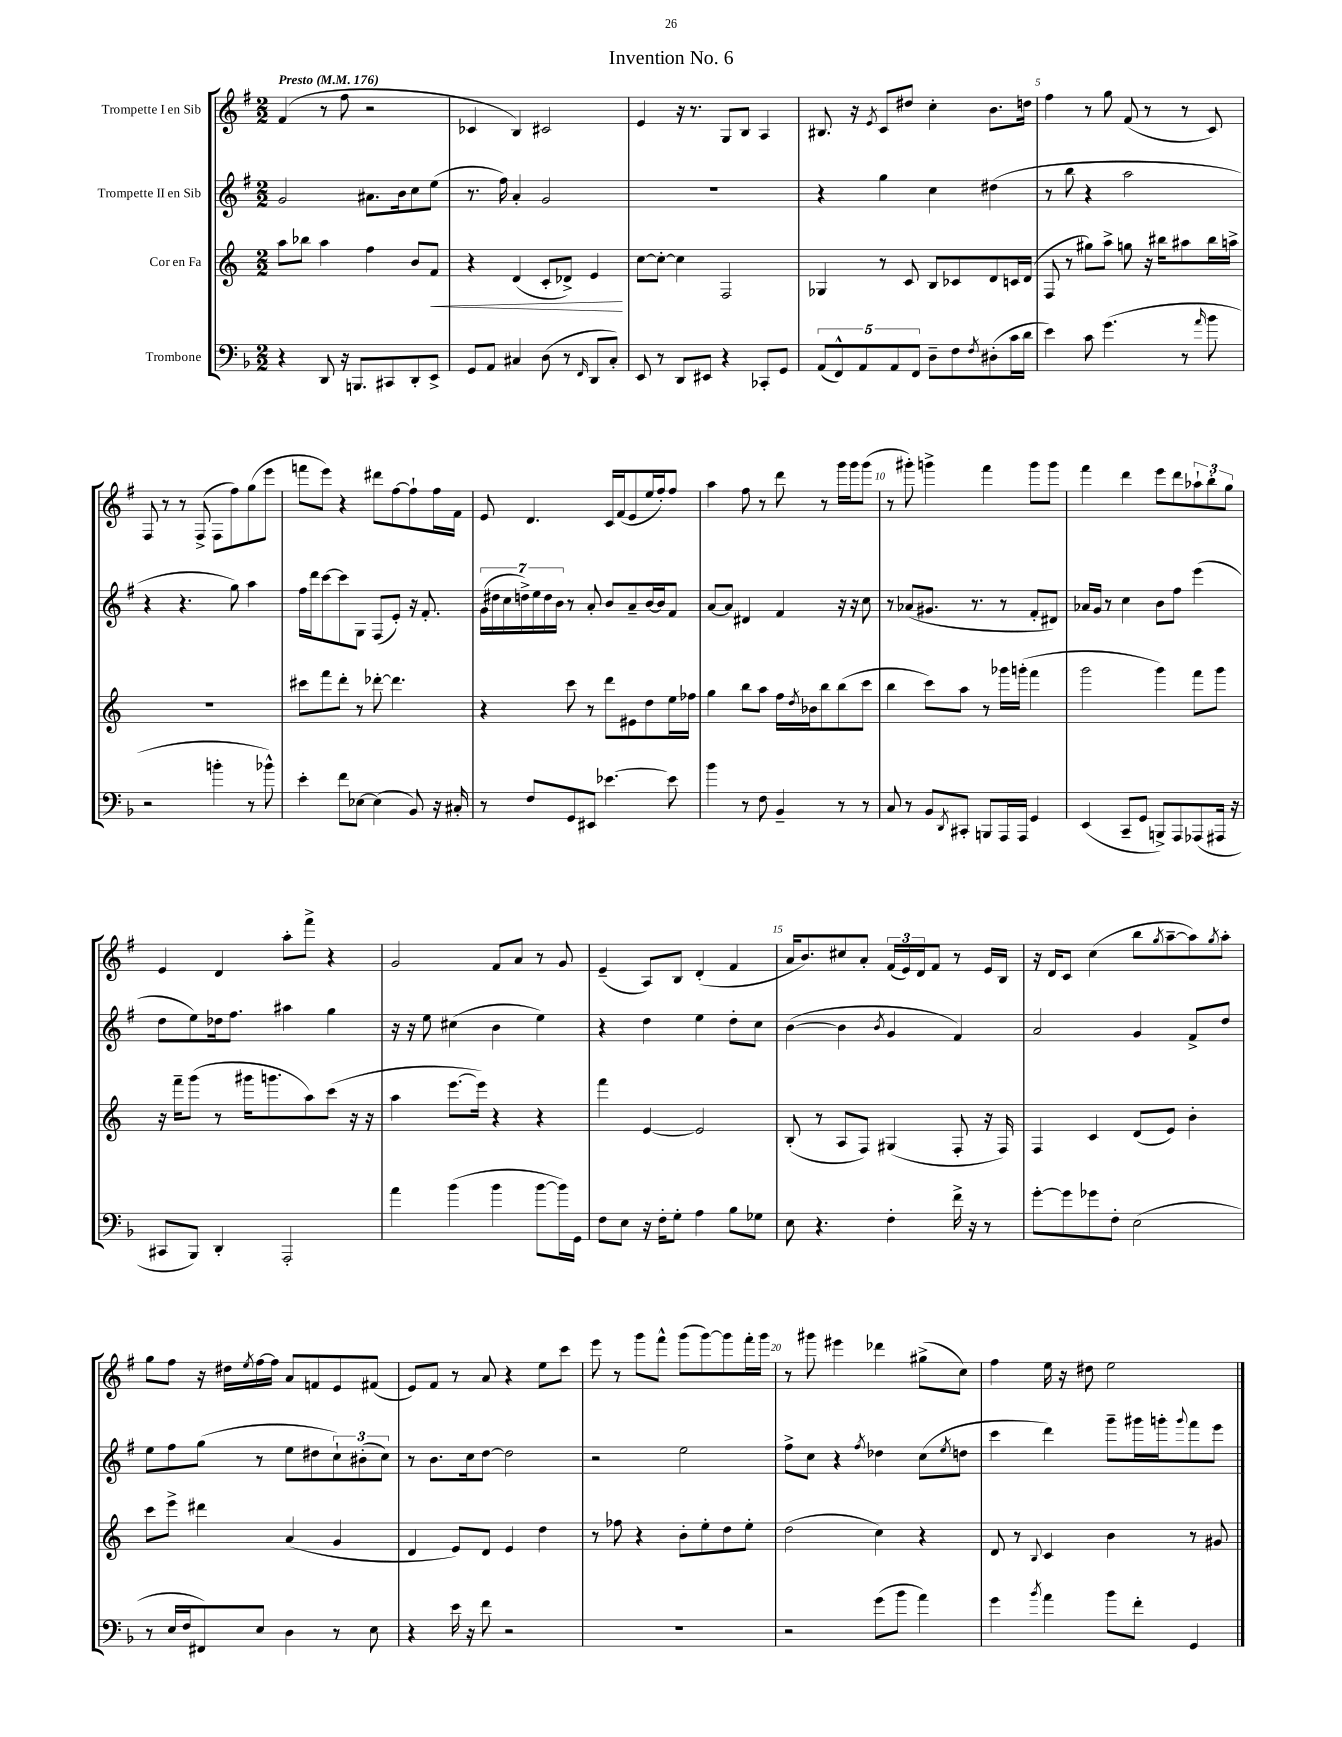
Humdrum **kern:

**kern	**kern	**kern	**kern
*staff4	*staff3	*staff2	*staff1
*clefF4	*clefG2	*clefG2	*clefG2
*k[b-]	*k[]	*k[f#]	*k[f#]
*M2/2	*M2/2	*M2/2	*M2/2
*MM176	*MM176	*MM176	*MM176
4r	8aa	2g	(4f#
.	8bb-	.	.
8DD	4aa	.	8r
16r	.	.	8ff#
8.BBB	.	.	.
.	4ff	8.a#	2r
8CC#	.	.	.
.	.	16b	.
8DD'	8b	8cc	.
8EE^	8f	(8ee	.
=	=	=	=
8GG	4r	8.r	4c-
8AA	.	.	.
.	.	16ff#)	.
4C#	(4d	4a'	4B)
(8D	8c'	2g	2c#
8r	8d-^)	.	.
16qqFF	.	.	.
8DD	4e	.	.
8C#')	.	.	.
=	=	=	=
8EE	[8cc	1r	4e
8r	8cc'_	.	.
8DD	4cc]	.	16r
.	.	.	8.r
8EE#	.	.	.
4r	2F	.	8G
.	.	.	8B
8CC-'	.	.	4A
8GG	.	.	.
=	=	=	=
(10AA	4G-	4r	8.B#
10FF^^)	.	.	.
.	.	.	16r
10AA	.	.	.
.	.	.	8qe
.	8r	4gg	8c
10AA	.	.	.
.	8c	.	8dd#
10FF	.	.	.
8D~	8B	4cc	4cc'
8F	8c-	.	.
8qF	.	.	.
(8D#'	8d	(4dd#	8.b
16c	16c	.	.
16d	(16d	.	16dd
=	=	=	=
4e)	8F	8r	4ff#
.	8r	8bb	.
8c	8gg#)	4r	8r
(4.g	8aa^	.	8gg
.	8gg	2aa	(8f#
.	16r	.	8r
.	16bb#	.	.
8r	8aa#	.	8r
16qqa	.	.	.
8b-	16bb#	.	8c)
.	16aa^	.	.
=	=	=	=
2r	1r	4r	8F#
.	.	.	8r
.	.	4.r	8r
.	.	.	(8F#^
4b'	.	.	8F#
.	.	8gg)	8ff#)
8r	.	4aa	(8gg
8b-^^)	.	.	8eee
=	=	=	=
4e'	8ccc#	16ff#	8fff
.	.	16ddd	.
.	8fff	[8ccc	8eee)
8f	8ddd'	8ccc]	4r
[8E-	8r	8G	.
(4E-]	[8ddd-'	(8F#	8ddd#
.	4.ddd-]	8e')	[8ff#
8BB-)	.	16r	8ff#`]
.	.	8.f#'	.
16r	.	.	16ff#
16C#'	.	.	16f#
=	=	=	=
8r	4r	(28g	8e
.	.	28dd#	.
.	.	28cc	.
.	.	28dd^)	.
8F	.	.	4.d
.	.	28ee	.
.	.	28dd	.
.	.	28b	.
8GG	8ccc	8r	.
8EE#	8r	8a'	.
[4.e-	8ddd	8b	16c
.	.	.	(16f#
.	8e#	8a~	8e
.	8dd	[16b	16ee
.	.	16b]	16ff#')
8e-]	16ee	8f#	8ff#
.	16ff-	.	.
=	=	=	=
4b-	4gg	[8a	4aa
.	.	8a]	.
8r	8bb	4d#	8ff#
8F	8aa	.	8r
4BB-~	16ff	4f#	8ddd
.	8qdd	.	.
.	16b-	.	.
.	8bb	.	8r
8r	(8bb	16r	16ggg
.	.	16r	16ggg
8r	8ccc	8cc	(8ggg
=	=	=	=
8C	4bb	8r	8r
8r	.	(8a-	8ggg#')
8BB-	8ccc)	8.g#	4ggg^
8qDD	.	.	.
8CC#'	8aa	.	.
.	.	8.r	.
8BBB	8r	.	4fff#
16AAA	16ggg-	8r	.
16AAA	(16ggg'	.	.
4GG	4fff	8f#'	8ggg
.	.	8d#)	8ggg
=	=	=	=
(4EE	2ggg	16a-	4fff#
.	.	16g	.
.	.	8r	.
8CC~	.	4cc	4ddd
8GG	.	.	.
8BBB^)	4ggg)	8b	8eee
8AAA	.	8ff#	8ddd
(8AAA-	8fff	(4eee	12aa-`
.	.	.	12bb'
16AAA#	8ggg	.	.
.	.	.	12gg
16r	.	.	.
=	=	=	=
8CC#	16r	8dd	4e
.	16fff~	.	.
8BBB-)	(8ggg	8ee)	.
4DD'	8r	16dd-	4d
.	.	8.ff#	.
.	16ggg#	.	.
.	8.ggg	.	.
2AAA'	.	4aa#	8aa'
.	8aa)	.	8fff#^
.	(8ccc	4gg	4r
.	16r	.	.
.	16r	.	.
=	=	=	=
4a	4aa	16r	2g
.	.	16r	.
.	.	8ee	.
(4b-	[8.eee	(4cc#	.
.	16eee])	.	.
4b-	4r	4b	8f#
.	.	.	8a
[8b-	4r	4ee)	8r
16b-])	.	.	8g
16GG	.	.	.
=	=	=	=
8F	4fff	4r	(4e~
8E	.	.	.
16r	[4e	4dd	8A)
16F'	.	.	.
8G'	.	.	8B
4A	2e]	4ee	(4d'
8B-	.	8dd'	4f#
8G-	.	8cc	.
=	=	=	=
8E	(8B'	([4b	16a
.	.	.	8.b)
4.r	8r	.	.
.	8A	4b]	8cc#
.	8F)	.	8a'
.	.	8qb	.
4F'	(4G#	4g	(24f#
.	.	.	24e)
.	.	.	24d
.	.	.	8f#
16f^	8F'	4f#)	8r
16r	.	.	.
8r	16r	.	16e
.	16F)	.	16B
=	=	=	=
[8g'	4F	2a	16r
.	.	.	16d
8g]	.	.	8c
8g-	4c	.	(4cc
8F'	.	.	.
(2E	(8d	4g	8bb
.	.	.	8qgg
.	8e)	.	[8aa~
.	4b'	8f#^	8aa])
.	.	.	8qgg
.	.	8dd	8aa'
=	=	=	=
8r	8ccc	8ee	8gg
16E	8eee^	8ff#	8ff#
16F	.	.	.
8FF#)	4ddd#	(8gg	16r
.	.	.	16dd#
.	.	.	8qee
8E	.	8r	[16ff#
.	.	.	16ff#]
4D	(4a	8ee	8a
.	.	8dd#	8f
8r	4g	12cc`)	8e
.	.	(12b#'	.
8E	.	.	(8f#
.	.	12cc)	.
=	=	=	=
4r	4d	8r	8e)
.	.	8.b	8f#
16e	8e)	.	8r
16r	.	16cc	.
8f	8d	[8dd	8a
2r	4e	2dd]	4r
.	4dd	.	8ee
.	.	.	8ccc
=	=	=	=
1r	8r	2r	8eee
.	8ff-	.	8r
.	4r	.	8ggg
.	.	.	8fff#^^
.	8b'	2ee	(8ggg
.	8ee'	.	[8ggg)
.	8dd	.	8ggg]
.	8ee'	.	16fff#'
.	.	.	16ggg
=	=	=	=
2r	(2dd	8ff#^	8r
.	.	8cc	8ggg#
.	.	4r	4eee#
.	.	8qff#	.
(8g	4cc)	4dd-	4ddd-
8b-	.	.	.
4a)	4r	(8cc	(8gg#^
.	.	8qee	.
.	.	8dd	8cc)
=	=	=	=
4g	8d	4ccc	4ff#
.	8r	.	.
8qb-	8qqB	.	.
4a	4c	4ddd)	16ee
.	.	.	16r
.	.	.	8dd#
8b-	4b	8ggg~	2ee
8f'	.	16ggg#	.
.	.	16ggg'	.
.	.	8qqggg	.
4GG	8r	8fff#	.
.	8g#	8eee	.
==	==	==	==
*-	*-	*-	*-
